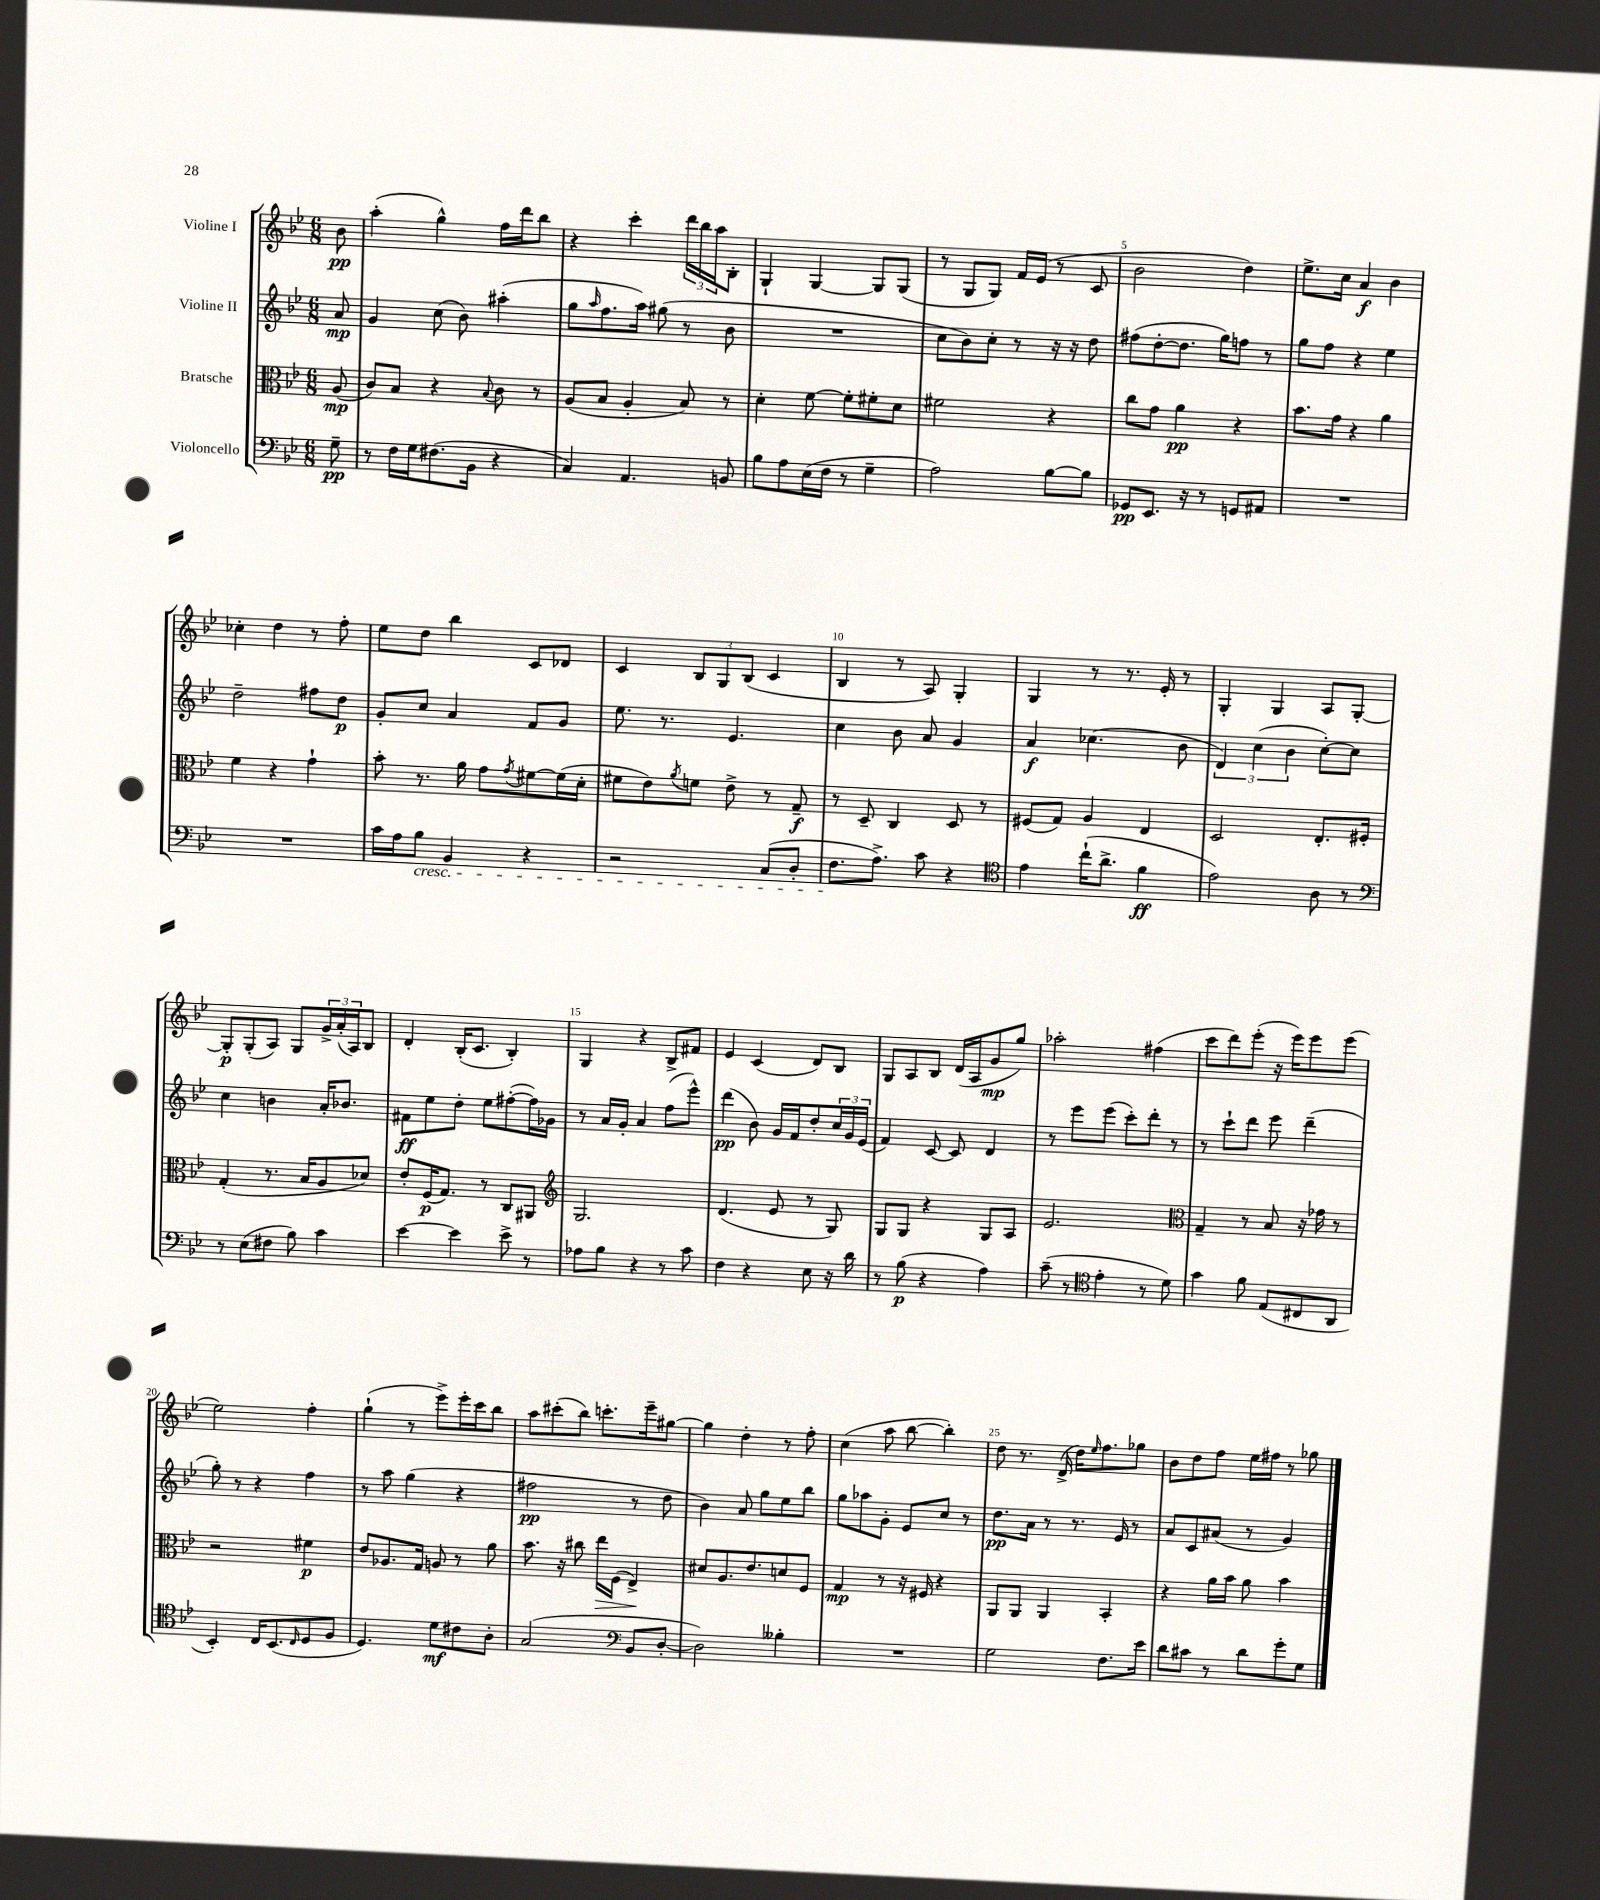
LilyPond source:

<<
\new StaffGroup <<
\new Staff = "s0" \with { instrumentName = "Violine I" } {
    \clef treble \key bes \major \numericTimeSignature \time 6/8 \partial 8
    bes'8\pp |
    a''4-.( g''4-^) f''16 d'''16 bes''8 |
    r4 c'''4-. \tuplet 3/2 { d'''16 bes''16 a''16 } bes8-. |
    g4-! g4~ g8 g8( |
    r8 g8 g8) f'16 ees'16( r8 c'8 |
    bes'2 d''4) |
    ees''8.-> c''16 a'4\f bes'4 |
    ces''4-. d''4 r8 f''8-. |
    ees''8 d''8 bes''4 c'8 des'8 |
    c'4 \tuplet 3/2 { bes8 g8 bes8( } c'4 |
    bes4 r8 a8) g4-. |
    g4 r8 r8. ees'16-. r8 |
    g4-. g4 a8 g8~-. |
    g8-.\p g8-.( a8) g8 \tuplet 3/2 { g'16-> a'16-.( a16) } bes8 |
    d'4-. bes16-.( c'8. bes4-.) |
    g4 r4 bes8-> fis'8 |
    ees'4 c'4( d'8) bes8 |
    g8 a8 bes8 d'16( a16 g'8\mp g''8) |
    aes''2-. fis''4( |
    c'''8 d'''8) ees'''8-.( r16 ees'''16) ees'''8 ees'''8( |
    ees''2) f''4-. |
    g''4-!( r8 ees'''8->) ees'''16-. c'''16 bes''8 |
    a''8 cis'''8-.( bes''8) c'''8.-. ees'''16-- gis''8~ |
    gis''4 d''4-. r8 f''8-. |
    c''4( a''8 bes''8~ bes''4-.) |
    d''8 r8. d'16->( d''16) \grace { ees''16 } f''8. ges''8 |
    bes'8 d''8 f''8 ees''16 fis''16 r8 ges''8 \bar "|." |
}
\new Staff = "s1" \with { instrumentName = "Violine II" } {
    \clef treble \key bes \major \numericTimeSignature \time 6/8 \partial 8
    a'8\mp |
    g'4 c''8( bes'8) ais''4-.( |
    g''8 \grace { a''16 } f''8. a''16) gis''8( r8 bes'8 |
    R2. |
    c''8 bes'8) c''8-. r8 r16 r16 d''8 |
    fis''8( d''8~-. d''8. g''16) f''8 r8 |
    g''8 f''8 r4 ees''4 |
    d''2-- fis''8 d''8\p |
    g'8-. c''8 a'4 f'8 g'8 |
    ees''8. r8. ees'4. |
    c''4 bes'8 a'8 g'4 |
    a'4\f ces''4.( bes'8 |
    \tuplet 3/2 { d'4) c''4( bes'4 } c''8~-.) c''8 |
    c''4 b'4 a'16-. bes'8. |
    fis'8\ff ees''8 d''8-. ees''8 fis''8~-.( fis''16) ges'16 |
    r8 a'16 g'16-. a'4 f''8( ees'''8-^) |
    d'''4\pp( bes'8) g'16 f'16 d''8-. \tuplet 3/2 { c''16 g'16 ees'16( } |
    f'4) c'8~ c'8 d'4 |
    r8 ees'''8 ees'''8( c'''8-.) d'''8-. r8 |
    r8 c'''8-! d'''8 ees'''8 d'''4--( |
    g''8-.) r8 r4 f''4 |
    r8 a''8 g''4( r4 |
    fis''2\pp r8 d''8 |
    bes'4) a'8 g''8 ees''8 bes''8 |
    g''8 aes''8 g'8-. ees'8 c''8 r8 |
    d''8.\pp a'16 r8 r8. ees'16 r8 |
    a'8 c'8 ais'8( r8 g'4) \bar "|." |
}
\new Staff = "s2" \with { instrumentName = "Bratsche" } {
    \clef alto \key bes \major \numericTimeSignature \time 6/8 \partial 8
    a8\mp( |
    c'8) bes8 r4 \appoggiatura { bes8 } c'8 r8 |
    a8( bes8 a4-. bes8) r8 |
    d'4-. f'8~ f'8-. fis'8-. d'8 |
    fis'2 r4 |
    c''8 g'8 a'4\pp r4 |
    bes'8. g'16 r4 a'4 |
    f'4 r4 g'4-! |
    bes'8-. r8. a'16 g'8 \acciaccatura { g'8 } fis'8~ fis'16( d'16-. |
    fis'8 ees'8) \acciaccatura { a'8 } f'8 ees'8-> r8 g8--\f |
    r8 d8-- c4 d8 r8 |
    fis8( g8) a4 ees4 |
    d2 ees8.-. fis16-. |
    g4-.( r8. bes16 a8 des'8) |
    ees'8-. f16\p( g8.) r8 c8 ais,8 |
    \clef treble g2. |
    d'4.( ees'8 r8 g8) |
    g8 g8 r4 g8 a8 |
    ees'2. |
    \clef alto g4-- r8 bes8 r16 ges'16 r8 |
    r2 fis'4\p |
    ees'8 aes8. g16 a8 r8 a'8 |
    bes'8. r16 cis''8 ees''16\> f16( ees4->\!) |
    dis'8 a8. ees'8. d'8 f8 |
    g4\mp r8 r16 fis16 r4 |
    a,8 a,8 a,4 bes,4-. |
    r4 a'16 bes'16 a'8 bes'4 \bar "|." |
}
\new Staff = "s3" \with { instrumentName = "Violoncello" } {
    \clef bass \key bes \major \numericTimeSignature \time 6/8 \partial 8
    g8--\pp |
    r8 f16 g16 fis8.( bes,16 r4 |
    c4) a,4. b,8 |
    bes8 a8 ees16( f16 r8 g4-- |
    a2) bes8~ bes8 |
    ges,8\pp ees,8. r16 r8 g,8 ais,8 |
    R2. |
    R2. |
    c'16 a16 bes8\cresc bes,4 r4 |
    r2 c8( d8-. |
    f8.\! a8.->) c'8 r4 |
    \clef tenor ees'4 c''16-!( a'8.-> f'4\ff |
    ees'2) a8 r8 |
    \clef bass r8 ees8( fis8 bes8) c'4 |
    ees'4~ ees'4 ees'8-> r8 |
    aes8 bes8 r4 r8 c'8 |
    f4 r4 ees8 r16 d'16 |
    r8 bes8\p( r4 a4) |
    c'8--( r8 \clef tenor ees'4-. r8 d'8) |
    g'4 f'8 ees8( cis8 a,8 |
    bes,4-.) c16 bes,8.( \grace { c16 } d8 f8 |
    d4.) d'8\mf cis'8 a8-. |
    g2( \clef bass bes,8 d8~-. |
    d2) beses4-. |
    R2. |
    g2 f8. ees'16 |
    d'8 cis'8 r8 d'8 g'8-. g8 \bar "|." |
}
>>
>>
\layout { \context { \Score \override BarNumber.break-visibility = ##(#f #t #t) barNumberVisibility = #(every-nth-bar-number-visible 5) } }
